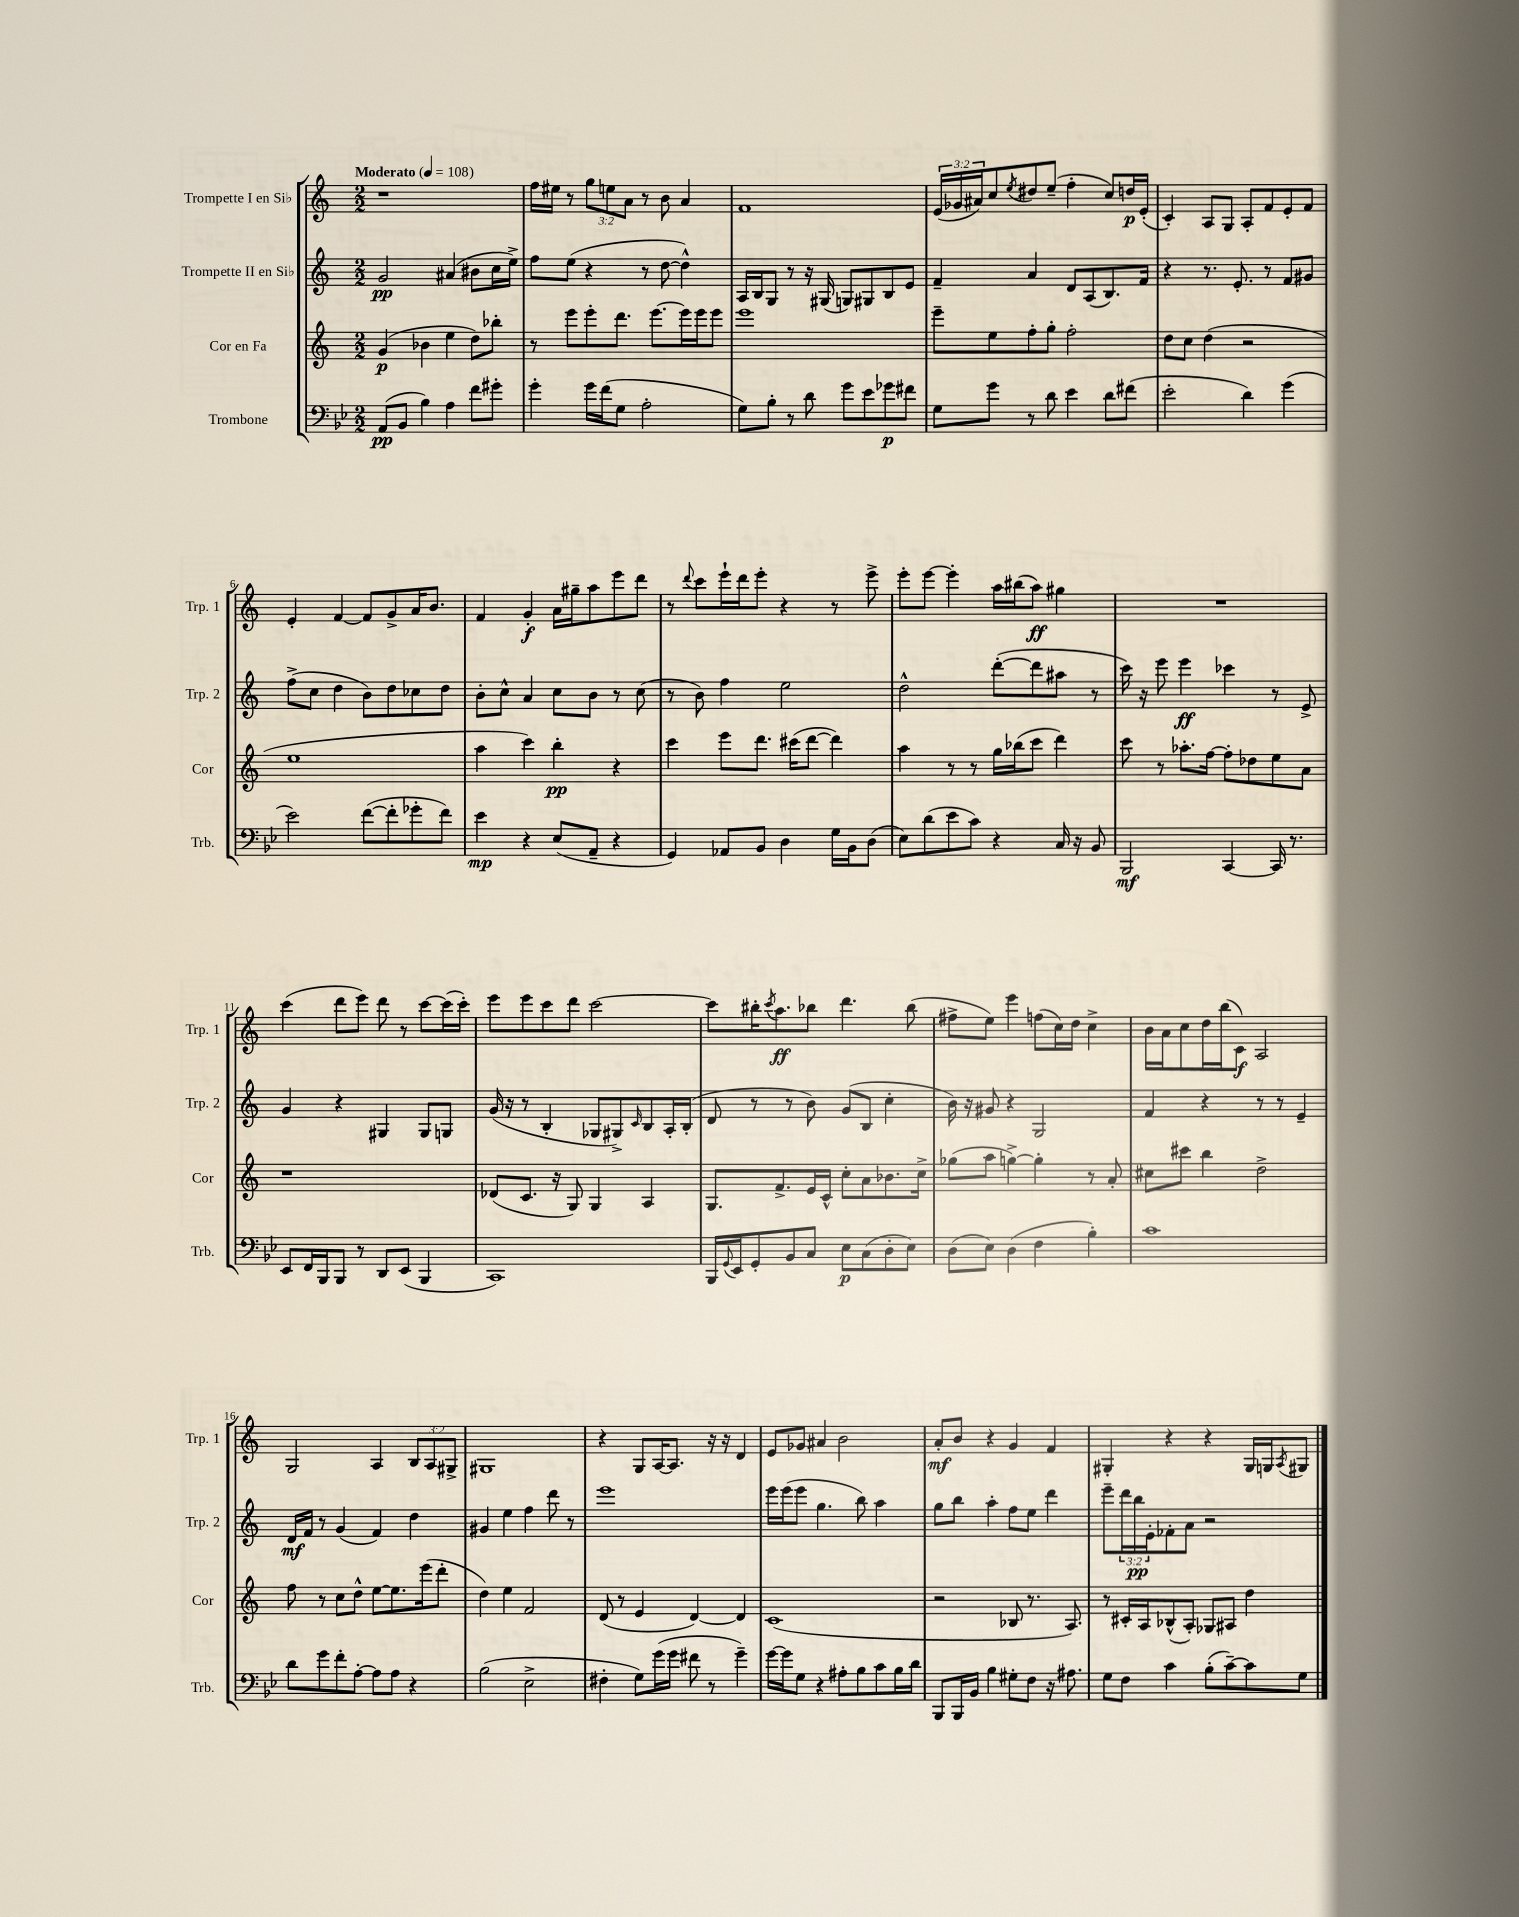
<<
\new StaffGroup <<
\new Staff = "s0" \with { instrumentName = "Trompette I en Sib" shortInstrumentName = "Trp. 1" } {
    \clef treble \key c \major \numericTimeSignature \time 2/2 \override Staff.TupletNumber.text = #tuplet-number::calc-fraction-text \tempo "Moderato" 4 = 108
    r1 |
    f''16 eis''16 r8 \tuplet 3/2 { g''8 e''8 a'8 } r8 b'8 a'4 |
    f'1 |
    \tuplet 3/2 { e'16( ges'16 ais'16) } c''8 \acciaccatura { e''8 } dis''8 e''8--( f''4-. c''8) d''16\p e'16-.( |
    c'4-.) a8 g8 a8-. f'8 e'8-. f'8 |
    e'4-. f'4~ f'8 g'8-> a'16 b'8. |
    f'4 g'4-.\f a'16 gis''16-- a''8 e'''8 d'''8 |
    r8 \appoggiatura { d'''8 } c'''8 e'''16-! d'''16 e'''8-. r4 r8 e'''8-> |
    e'''8-. e'''8~ e'''4-. a''16 bis''16( a''8\ff) gis''4 |
    R1 |
    c'''4( d'''8 e'''8) d'''8 r8 c'''8~ c'''16( c'''16-.) |
    e'''8 e'''8 c'''8 d'''8 c'''2~ |
    c'''8 bis''16-. \acciaccatura { c'''8 } a''8.\ff bes''8 d'''4. bes''8( |
    fis''8-> e''8) e'''4 f''8( c''16) d''16 c''4-> |
    b'16 a'16 c''8 d''16 b''16( c'8\f) a2 |
    g2 a4 \tuplet 3/2 { b8 a8 gis8-> } |
    gis1 |
    r4 g8 a16~ a8. r16 r16 d'4 |
    e'8 ges'8 ais'4 b'2 |
    a'8-.\mf b'8 r4 g'4 f'4 |
    gis4-. r4 r4 gis16 g16 \acciaccatura { a8 } gis8 \bar "|." |
}
\new Staff = "s1" \with { instrumentName = "Trompette II en Sib" shortInstrumentName = "Trp. 2" } {
    \clef treble \key c \major \numericTimeSignature \time 2/2 \override Staff.TupletNumber.text = #tuplet-number::calc-fraction-text
    g'2\pp ais'4( bis'8 c''16 e''16->) |
    f''8 e''8( r4 r8 d''8~ d''4-^) |
    a16 b16 g8 r8 r16 gis16( g8) gis8 b8 e'8 |
    f'4-- a'4 d'8 a8( b8.) f'16 |
    r4 r8. e'8.-. r8 f'8 gis'8 |
    f''8->( c''8 d''4 b'8) d''8 ces''8 d''8 |
    b'8-. c''8-^ a'4 c''8 b'8 r8 c''8( |
    r8 b'8) f''4 e''2 |
    d''2-^ d'''8~-.( d'''8 ais''8 r8 |
    c'''16) r16 e'''8 e'''4\ff ces'''4 r8 e'8-> |
    g'4 r4 gis4 gis8 g8 |
    g'16( r16 r8 b4-. ges8 gis8->) \grace { c'16 } b8 a16-. b16-.( |
    d'8 r8 r8 b'8) g'8( b8 c''4-. |
    b'16) r16 gis'8 r4 g2 |
    f'4 r4 r8 r8 e'4-- |
    d'16\mf f'16 r8 g'4( f'4) d''4 |
    gis'4 e''4 f''4 d'''8 r8 |
    e'''1 |
    e'''16 e'''16( e'''8 g''4. b''8) a''4 |
    g''8 b''8 a''4-. f''8 e''8 d'''4 |
    e'''8-- \tuplet 3/2 { d'''16 b''16\pp e'16-. } fes'8-. a'8 r2 \bar "|." |
}
\new Staff = "s2" \with { instrumentName = "Cor en Fa" shortInstrumentName = "Cor" } {
    \clef treble \key c \major \numericTimeSignature \time 2/2
    g'4\p( bes'4 e''4 d''8) bes''8-. |
    r8 e'''8 e'''8-. d'''8. e'''8.~ e'''16 e'''16 e'''8 |
    e'''1 |
    e'''8-- e''8 f''8-. g''8-. f''2-. |
    d''8 c''8 d''4( r2 |
    e''1 |
    a''4 c'''4) b''4-.\pp r4 |
    c'''4 e'''8 d'''8. cis'''16( d'''8~ d'''4) |
    a''4 r8 r8 g''16 bes''16( c'''8 d'''4) |
    c'''8 r8 aes''8.-. f''16~ f''8-. des''8 e''8 a'8 |
    r1 |
    des'8( c'8. r16 g8) g4 a4 |
    g8. f'8.-> e'16 c'16-^ c''8-. a'8 bes'8. c''16-> |
    ges''8( a''8 g''4~->) g''4-. r8 a'8-. |
    cis''8 cis'''8 b''4 d''2-> |
    f''8 r8 c''8 d''8-^ e''8~ e''8. e'''16( d'''8-. |
    d''4) e''4 f'2 |
    d'8( r8 e'4 d'4~) d'4 |
    c'1( |
    r2 bes8 r8. a8.) |
    r8 cis'16-. a16 bes8-^( a8-.) ges8 ais8 d''4 \bar "|." |
}
\new Staff = "s3" \with { instrumentName = "Trombone" shortInstrumentName = "Trb." } {
    \clef bass \key bes \major \numericTimeSignature \time 2/2
    a,8\pp( bes,8 bes4) a4 f'8 gis'8-. |
    g'4-. g'16 f'16( g8 a2-. |
    g8) bes8-. r8 d'8 g'8 ees'8 ges'8\p fis'8 |
    g8 g'8 r8 d'8 ees'4 d'8 fis'8( |
    ees'2-. d'4) g'4( |
    ees'2) f'8~( f'8-. ges'8-. f'8) |
    ees'4\mp r4 ees8( a,8-- r4 |
    g,4) aes,8 bes,8 d4 g16 bes,16 d8( |
    ees8) d'8( ees'8 c'8) r4 c16 r16 bes,8 |
    bes,,2\mf c,4~ c,16 r8. |
    ees,8 f,16 bes,,16 bes,,8 r8 d,8 ees,8( bes,,4 |
    c,1) |
    bes,,16 \appoggiatura { g,8 } ees,16 g,8-. bes,8 c8 ees8\p c8( d8-. ees8) |
    d8( ees8) d4( f4 bes4-.) |
    c'1 |
    d'8 g'8 f'8-. a8~-. a8 a8 r4 |
    bes2( ees2-> |
    fis4-. g8) g'16( g'16 fis'8 r8 g'4--) |
    g'16~ g'16 g8 r4 ais8-. bes8 c'8 bes16 d'16 |
    bes,,8 bes,,16 bes,16 bes4 gis8-. f8 r16 ais8. |
    g8 f8 c'4 bes8-.( c'8~--) c'8 g8 \bar "|." |
}
>>
>>
